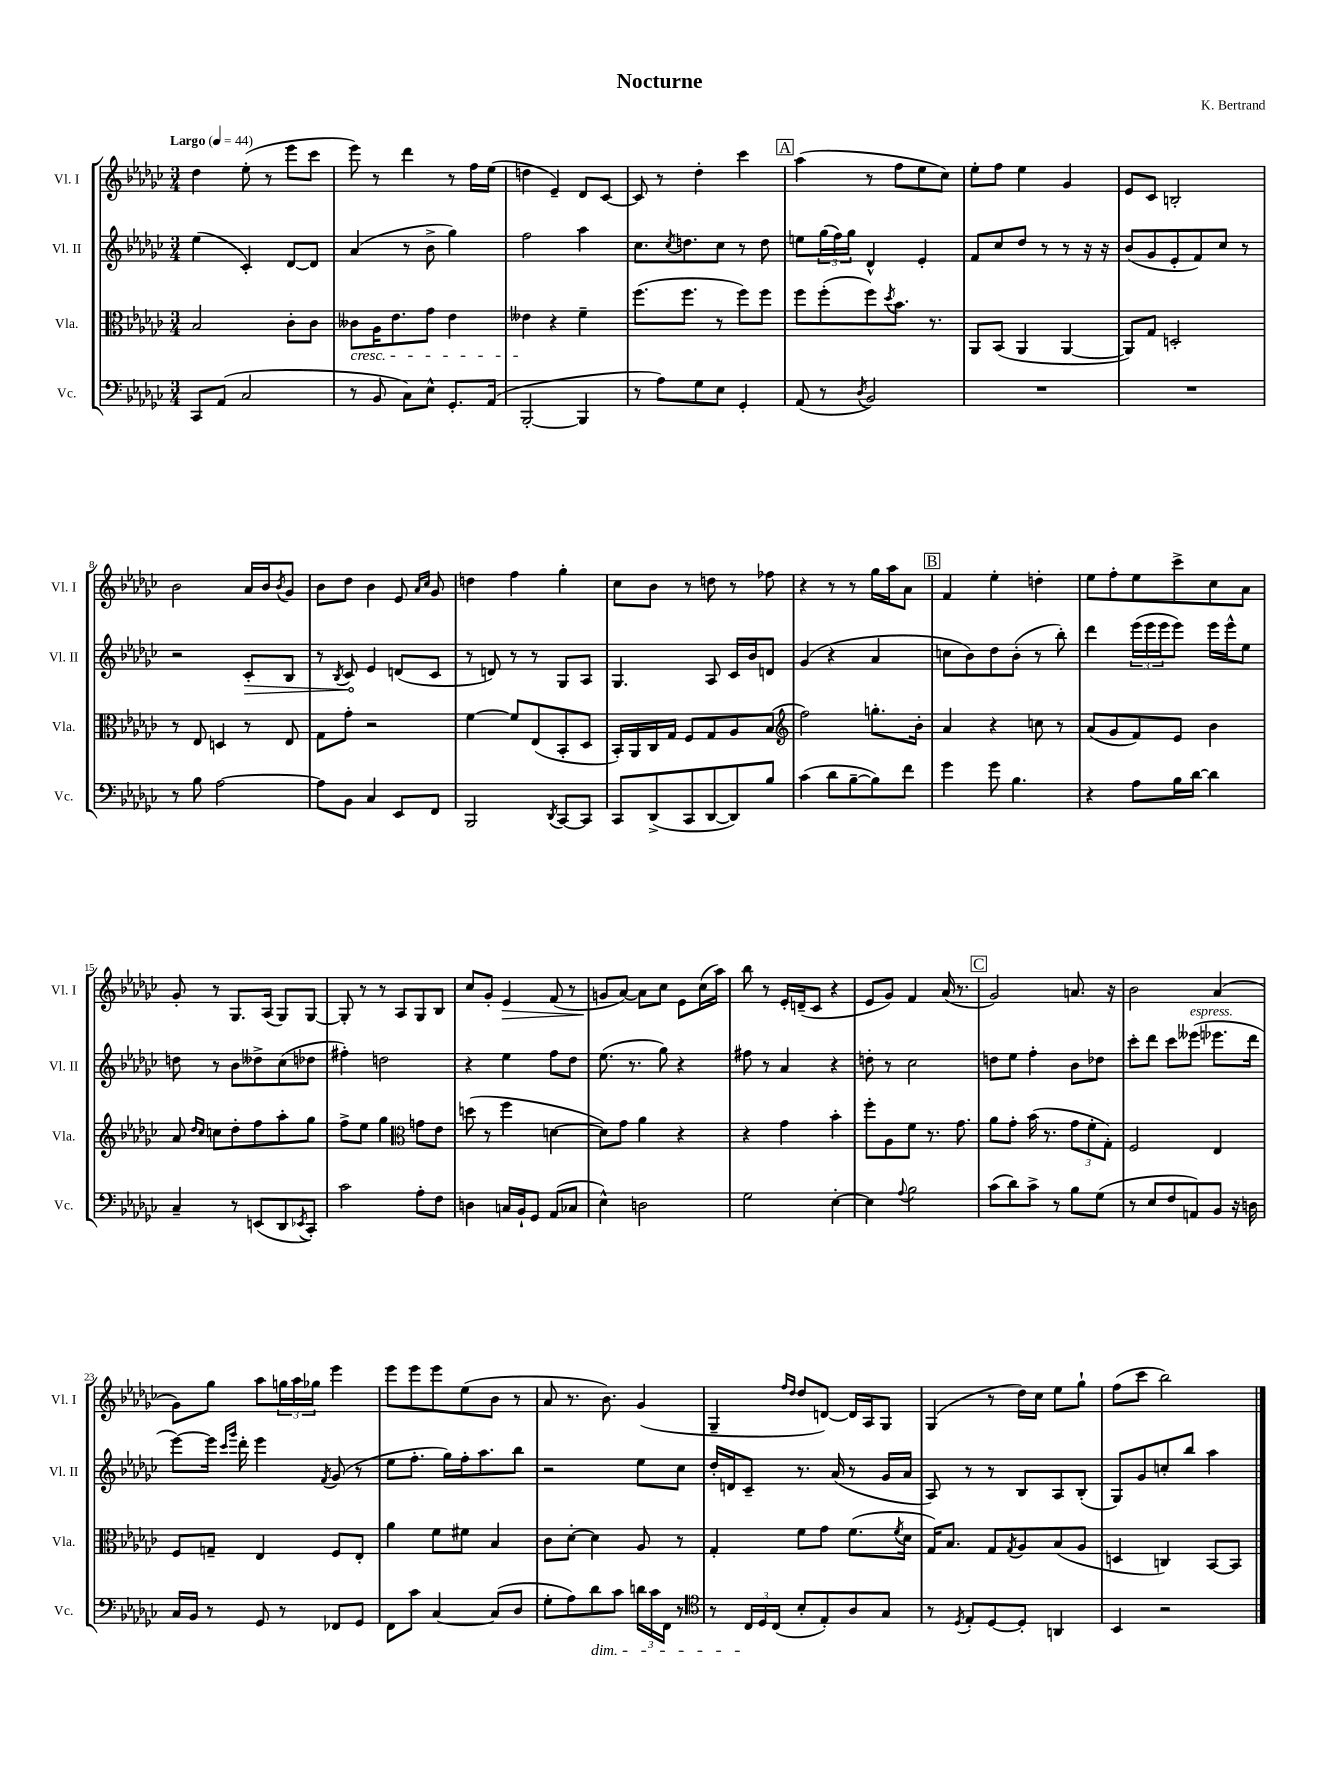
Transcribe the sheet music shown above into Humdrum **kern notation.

**kern	**kern	**kern	**kern
*staff4	*staff3	*staff2	*staff1
*clefF4	*clefC3	*clefG2	*clefG2
*k[b-e-a-d-g-c-]	*k[b-e-a-d-g-c-]	*k[b-e-a-d-g-c-]	*k[b-e-a-d-g-c-]
*M3/4	*M3/4	*M3/4	*M3/4
*MM44	*MM44	*MM44	*MM44
8CC-	2B-	(4ee-	4dd-
(8AA-	.	.	.
2C-	.	4c-')	(8ee-'
.	.	.	8r
.	8c-'	[8d-	8eee-
.	8c-	8d-]	8ccc-
=	=	=	=
8r	8c--	(4a-	8eee-)
8BB-	16A-	.	8r
.	8.e-	.	.
8C-)	.	8r	4ddd-
8E-^^	8g-	8b-^	.
8.GG-'	4e-	4gg-)	8r
.	.	.	16ff
(16AA-	.	.	(16ee-
=	=	=	=
[2BBB-'	4e--	2ff	4dd
.	4r	.	4e-~)
4BBB-]	4f~	4aa-	8d-
.	.	.	[8c-
=	=	=	=
8r	(8.ff	8.cc-	8c-]
8A-)	.	.	8r
.	.	8qcc-	.
.	8.ff	8.dd	.
8G-	.	.	4dd-'
8E-	8r	8cc-	.
4GG-'	8ff)	8r	4ccc-
.	8ff	8dd	.
=	=	=	=
(8AA-	8ff	8ee	(4aa-
8r	(8ff'	(24gg-	.
.	.	24ff)	.
.	.	24gg-	.
8qD-	.	.	.
2BB-)	8ff)	4d-^^	8r
.	8qdd-	.	.
.	8.b-	.	8ff
.	.	4e-'	8ee-
.	8.r	.	.
.	.	.	8cc-)
=	=	=	=
2.r	8AA-	8f	8ee-'
.	(8BB-	8cc-	8ff
.	4AA-	8dd-	4ee-
.	.	8r	.
.	[4AA-	8r	4g-
.	.	16r	.
.	.	16r	.
=	=	=	=
2.r	8AA-])	(8b-	8e-
.	8G-	8g-	8c-
.	2D'	8e-'	2B'
.	.	8f)	.
.	.	8cc-	.
.	.	8r	.
=	=	=	=
8r	8r	2r	2b-
8B-	8E-	.	.
[2A-	4D	.	.
.	8r	8c-'	16a-
.	.	.	16b-
.	.	.	8qb-
.	8E-	8B-	8g-
=	=	=	=
8A-]	8G-	8r	8b-
.	.	8qB-	.
8BB-	8g-'	8c-	8dd-
4C-	2r	4e-	4b-
8EE-	.	(8d	8e-
.	.	.	16qqa-
.	.	.	16qqcc-
8FF	.	8c-	8g-
=	=	=	=
2BBB-	[4f	8r	4dd
.	.	8d)	.
.	8f]	8r	4ff
.	(8E-	8r	.
8qDD-	.	.	.
[8CC-	8BB-'	8G-	4gg-'
8CC-]	8D-	8A-	.
=	=	=	=
8CC-	16BB-')	4.G-	8cc-
.	16AA-	.	.
(8DD-^	16C-	.	8b-
.	16G-	.	.
8CC-	8F	.	8r
[8DD-	8G-	8A-	8dd
8DD-])	8A-	16c-	8r
.	.	16b-	.
8B-	(8B-	8d	8ff-
=	=	=	=
*	*clefG2	*	*
(4c-	2ff)	(4g-	4r
8d-	.	4r	8r
[8B-~	.	.	8r
8B-])	8.gg'	4a-	16gg-
.	.	.	16aa-
8f	.	.	8a-
.	16b-'	.	.
=	=	=	=
4g-	4a-	8cc	4f
.	.	8b-)	.
8g-	4r	8dd-	4ee-'
4.B-	.	(8b-'	.
.	8cc	8r	4dd'
.	8r	8bb-')	.
=	=	=	=
4r	(8a-	4ddd-	8ee-
.	8g-	.	8ff'
8A-	8f)	(24eee-	8ee-
.	.	24eee-	.
.	.	24eee-	.
16B-	8e-	8eee-)	8ccc-^
[16d-	.	.	.
4d-]	4b-	16eee-	8cc-
.	.	16eee-^^	.
.	.	8ee-	8a-
=	=	=	=
4C-~	8a-	8dd	8g-'
.	16qqdd-	.	.
.	16qqcc-	.	.
.	8cc	8r	8r
8r	8dd-'	8b-	8.G-
(8EE	8ff	8dd--^	.
.	.	.	(16A-
8DD-	8aa-'	(8cc-	8G-)
8qEE-	.	.	.
8CC-')	8gg-	8dd-	[8G-
=	=	=	=
2c-	8ff^	4ff#')	8G-']
.	8ee-	.	8r
.	4gg-	2dd	8r
.	.	.	8A-
*	*clefC3	*	*
8A-'	8g	.	8G-
8F	8e-	.	8B-
=	=	=	=
4D	(8dd	4r	8cc-
.	8r	.	8g-'
16C	4ff	4ee-	4e-
16BB-`	.	.	.
8GG-	.	.	.
(8AA-	[4d	8ff	(8f
8C-	.	8dd-	8r
=	=	=	=
4E-^^)	8d])	(8.ee-	8g
.	8g-	.	[8a-)
.	.	8.r	.
2D	4a-	.	8a-]
.	.	8gg-)	8cc-
.	4r	4r	8e-
.	.	.	(16cc-
.	.	.	16aa-)
=	=	=	=
2G-	4r	8ff#	8bb-
.	.	8r	8r
.	4g-	4a-	16e-'
.	.	.	(16d~
.	.	.	8c-
[4E-'	4b-'	4r	4r
=	=	=	=
4E-]	8ff'	8dd'	8e-
.	8A-	8r	8g-)
8qqA-	.	.	.
2B-	8f	2cc-	4f
.	8.r	.	.
.	.	.	(16a-
.	8.g-	.	8.r
=	=	=	=
(8c-	8a-	8dd	2g-)
8d-)	8g-'	8ee-	.
8c-^	(16b-	4ff'	.
.	8.r	.	.
8r	.	.	.
8B-	12g-	8b-	8.a
.	12f'	.	.
(8G-	.	8dd-	.
.	12G-')	.	.
.	.	.	16r
=	=	=	=
8r	2F	8ccc-'	2b-
8E-	.	8ddd-	.
8F	.	8ccc-	.
8AA)	.	(8eee--	.
8BB-	4E-	8.eee-	(4a-
16r	.	.	.
16D	.	16ddd-	.
=	=	=	=
16C-	8F	[8eee-)	8g-)
16BB-	.	.	.
8r	8G~	16eee-]	8gg-
.	.	16qqccc-	.
.	.	16qqggg-	.
.	.	16ddd-'	.
8GG-	4E-	4eee-	8aa-
8r	.	.	24gg
.	.	.	24aa-
.	.	.	24gg-
.	.	8qf	.
8FF-	8F	(8g-	4eee-
8GG-	8E-'	8r	.
=	=	=	=
8FF	4a-	8ee-	8eee-
8c-	.	8.ff'	8eee-
[4C-	8f	.	8eee-
.	.	16gg-)	.
.	8f#	16ff'	(8ee-
.	.	8.aa-	.
(8C-]	4B-	.	8b-
8D-	.	8bb-	8r
=	=	=	=
8G-'	8c-	2r	8a-
8A-)	[8d-'	.	8.r
8d-	4d-]	.	.
.	.	.	8.b-)
8c-	.	.	.
24d	8A-	8ee-	(4g-
24c-	.	.	.
24FF	.	.	.
8r	8r	8cc-	.
=	=	=	=
*clefC4	*	*	*
8r	4G-'	16dd-'	4G-~
.	.	16d	.
24C-	.	8c-~	.
24D-	.	.	.
(24C-	.	.	.
.	.	.	16qqff
.	.	.	16qqdd-
8B-'	8f	8.r	8dd-
8E-')	8g-	.	[8d)
.	.	(16a-	.
8A-	(8.f	8r	16d]
.	.	.	16A-
8G-	.	16g-	8G-
.	8qf	.	.
.	16d-	16a-	.
=	=	=	=
8r	16G-)	8A-)	(4G-
.	8.B-	.	.
8qD-	.	.	.
8E-'	.	8r	.
[8D-	8G-	8r	8r
.	8qG-	.	.
8D-']	8A-	8B-	16dd-)
.	.	.	16cc-
4AA	(8B-	8A-	8ee-
.	8A-	(8B-'	8gg-`
=	=	=	=
4BB-	4D	8G-)	(8ff
.	.	8g-	8ccc-
2r	4C)	8cc'	2bb-)
.	.	8bb-	.
.	[8BB-	4aa-	.
.	8BB-]	.	.
==	==	==	==
*-	*-	*-	*-
